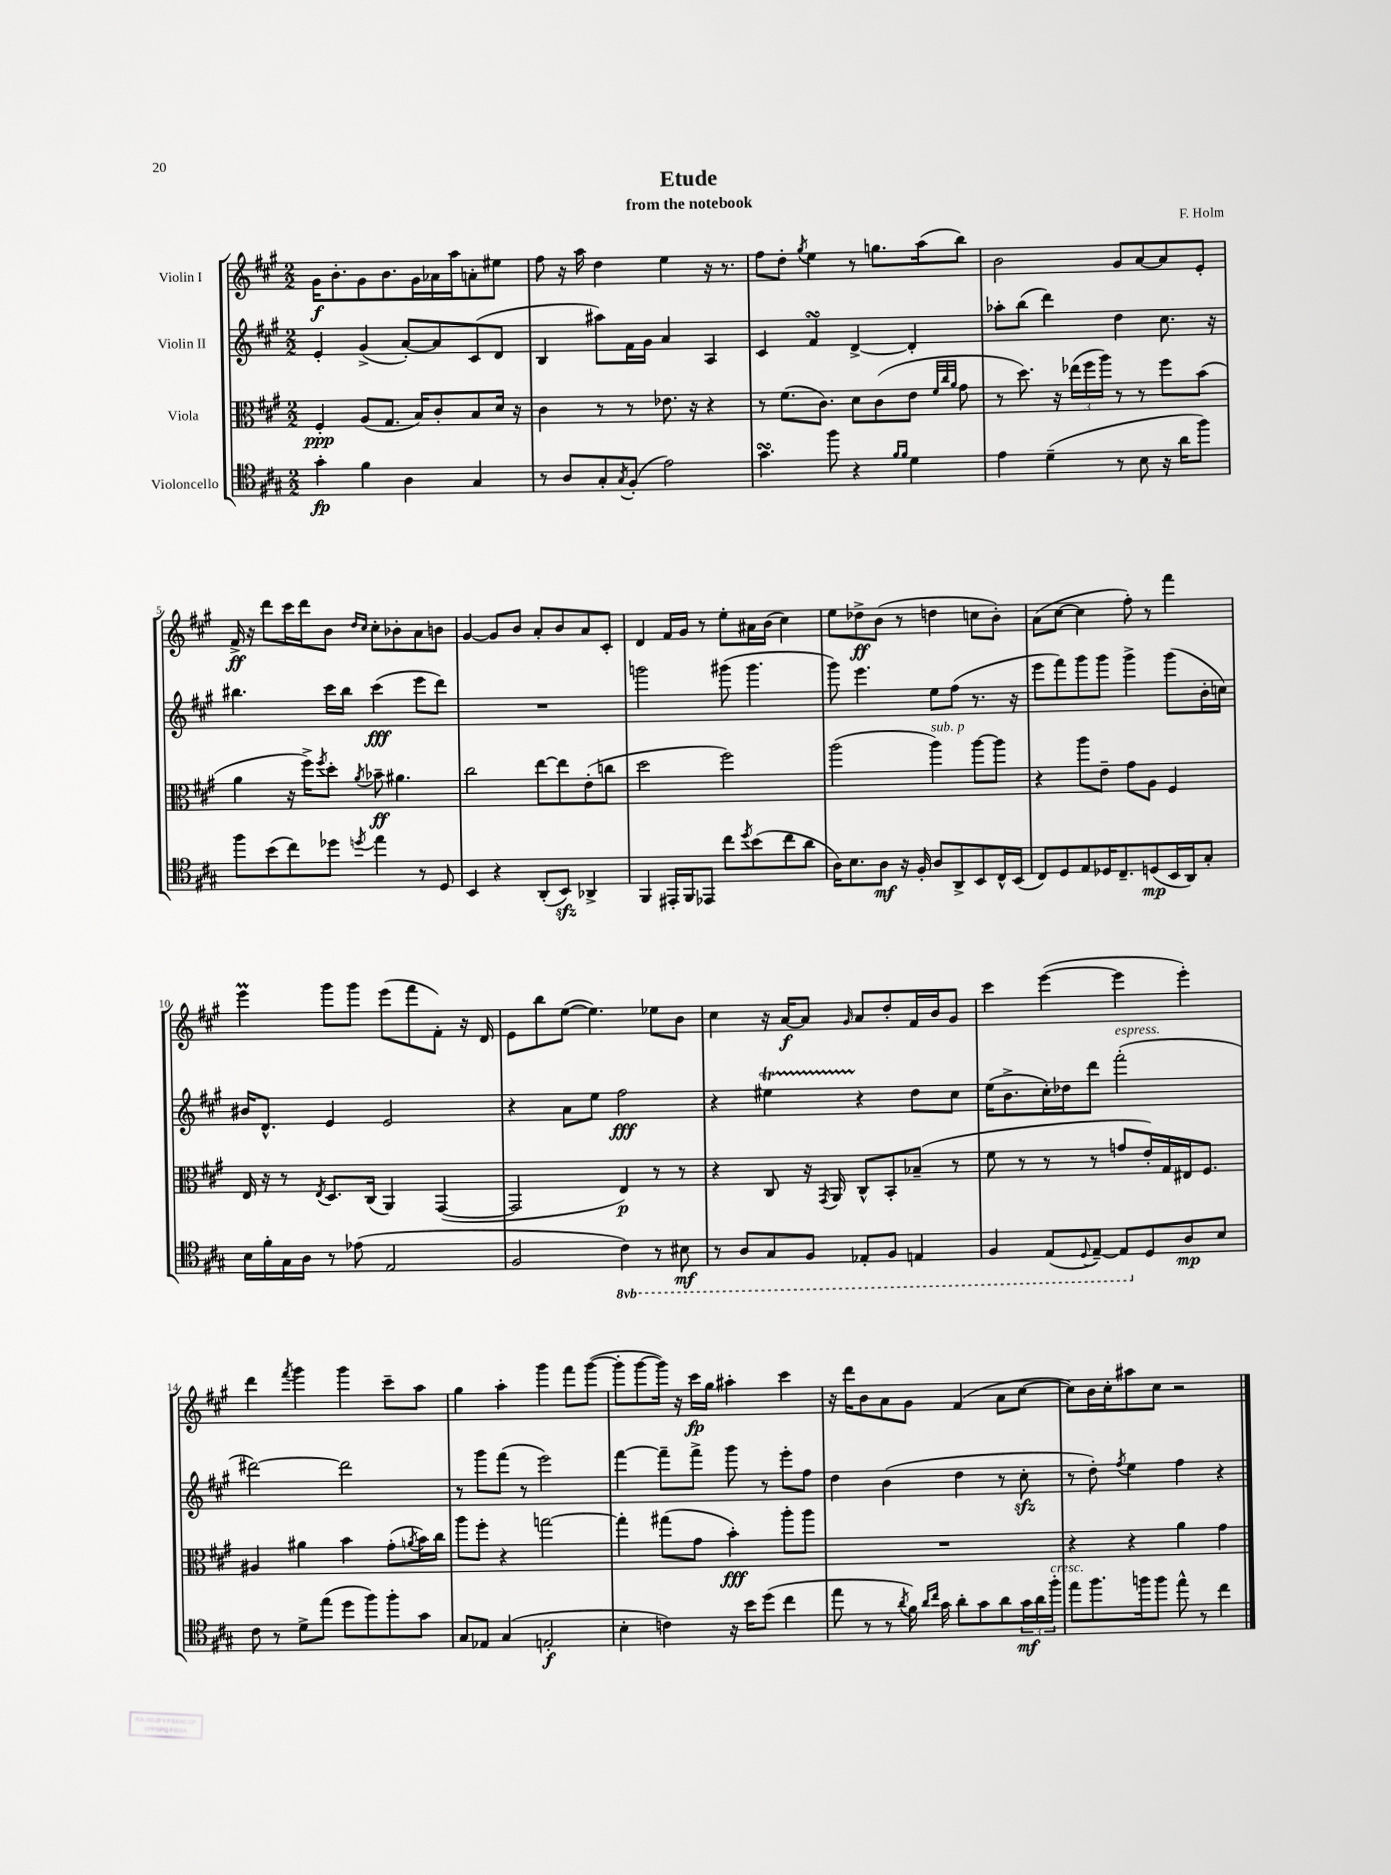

**kern	**kern	**kern	**kern
*staff4	*staff3	*staff2	*staff1
*clefC4	*clefC3	*clefG2	*clefG2
*k[f#c#g#]	*k[f#c#g#]	*k[f#c#g#]	*k[f#c#g#]
*M2/2	*M2/2	*M2/2	*M2/2
4g#'\	4F#'/	4e'/	16g#\LK
.	.	.	8.b'\
4f#\	(8A/L	(4g#^/	8g#\
.	8.G#/J	.	8.b\
4A\	.	[8a'/L)	.
.	16B/LK)	.	16g#\L
.	8c#'/	8a/]	16a-\
.	.	.	16aa\J
4G#/	8B/	(8c#/	8a'\
.	16d/Jk	8d/J	8ee#\J
.	16r	.	.
=	=	=	=
8r	4c#\	4B/	8ff#\
8A/L	.	.	16r
.	.	.	16aa\
8G#'/	8r	8aa#\L)	4dd\
8qG#/	.	.	.
(8F#'/J	8r	16f#\L	.
.	.	16g#\JJ	.
2e\)	8.e-\	4a/	4ee\
.	16r	.	.
.	4r	4A/	16r
.	.	.	8.r
=	=	=	=
4.g#\	8r	4c#/	8ff#\L
.	(8.f#\L	.	8dd'\J
.	.	.	8qgg#/
.	.	4f#/	4ee\
.	8.c#\J)	.	.
8ff#\	.	.	.
4r	8d\L	[4d^/	8r
.	(8c#\	.	8.gg\L
16qqf#/LL	.	.	.
16qqf#/JJ	.	.	.
4d\	8e\J	4d'/]	.
.	.	.	(16aa\k
.	32qqf#/LLL	.	.
.	32qqcc#/	.	.
.	32qqa/JJJ	.	.
.	8g#\	.	8bb\J)
=	=	=	=
4e\	8r	8aa-'\L	2b\
.	8.dd\)	(8bb\J	.
(4d~\	.	4ddd\)	.
.	16r	.	.
.	(24ee-\LL	.	.
.	24ff#\	.	.
.	24aa\JJ)	.	.
8r	8r	4dd\	8g#/L
8B\	8r	.	[8a/
16r	8ff#\L	8.cc#\	8a/]
16a\LK	.	.	.
8ff#\J)	(8b\J	.	8e'/J
.	.	16r	.
=	=	=	=
8ff#\L	4a\	4.bb#\	16f#^/
.	.	.	16r
(8b\	.	.	8ddd\L
8cc#\)	16r	.	16ccc#\L
.	16ff#^\LK)	.	16ddd\J
.	8qff#/	.	.
8dd-\J	8dd'\J	16ccc#\LL	8b\J
.	.	16bb#\JJ	.
.	.	.	16qqdd/LL
8qdd/	8qa/	.	16qqcc#/JJ
4ee\	8b-~\	(4ccc#\	8cc#'\L
.	4.a#\	.	8b-'\
8r	.	8eee\L	8a\
8D/	.	8ddd\J)	8b\J
=	=	=	=
4BB/	2cc#\	1r	[4g#/
4r	.	.	8g#/]L
.	.	.	8b/J
(8AA'/L	[8ee\L	.	8a'/L
8BB/J)	8ee\]	.	8b/
4AA-^/	(8e'\	.	8a/
.	8cc\J	.	8c#'/J
=	=	=	=
4FF#/	2dd\	2ggg\	4d/
16EE#'/LL	.	.	16f#/LL
16FF#/J	.	.	16g#/JJ
8EE-/J	.	.	8r
8cc#\L	2ff#\)	(8ggg#\	8ee'\L
8qdd/	.	.	.
(8b\	.	4.ggg#\	16a#\L
.	.	.	(16b\JJ
8cc#\	.	.	4cc#\)
8a\J	.	.	.
=	=	=	=
16A\LK)	(2aa\	8ggg#\)	8ee\L
8.B\	.	.	.
.	.	4.eee\	8dd-^\
8A\J	.	.	(8b\J
16r	.	.	8r
16F#'/	.	.	.
8A/L	4aa\)	8ee\L	4dd\
8AA^/	.	(8ff#\J	.
8BB/	[8aa\L	8.r	8cc\L
16C#^^/L	8aa\]J	.	8b'\J)
(16BB/JJ	.	16r	.
=	=	=	=
8C#/L)	4r	8eee\L	(8a\L
8D/	.	8fff#\)	[8cc#\J
8E/	8aa\L	8ggg#\	4cc#\]
16D-/K	8e~\J	8ggg#\J	.
8.C#~/	.	.	.
.	8g#\L	4ggg#^\	8ff#'\)
(8D/	8A\J	.	8r
16BB/L	4F#/	(8ggg#\L	4fff#\
16AA/J)	.	.	.
8G#'/J	.	16b'\L	.
.	.	16cc\JJ)	.
=	=	=	=
16B\LL	16E/	16b#/LK	4eee\
16f#'\	16r	8.d^^/J	.
16G#\	8r	.	.
16A\JJ	.	.	.
.	8qE/	.	.
8r	8.D/L	4e/	8ggg#\L
(8e-\	.	.	8ggg#\J
.	(16C#/Jk	.	.
2E/	4AA/)	2e/	(8eee\L
.	.	.	8fff#\
.	([4GG#/	.	8f#'\J)
.	.	.	16r
.	.	.	16d/
=	=	=	=
2F#/	2GG#/]	4r	8e\L
.	.	.	8bb\
.	.	8a\L	([8ee\J
.	.	8ee\J	4.ee\])
4C#\)	4E/)	2ff#\	.
8r	8r	.	8ee-\L
8BB#\	8r	.	8b\J
=	=	=	=
8r	4r	4r	4cc#\
8AA/L	.	.	.
8GG#/	8C#/	4ee#\	16r
.	.	.	[16a/LK
8FF#/J	16r	.	8a/]J
.	8qGG#/	.	.
.	16AA/	.	.
.	.	.	16qqg#/
8EE-'/L	8C#^^/L	4r	8a/L
8FF#/J	8BB'/	.	8dd'/
4EE/	(8B-~/J	8dd\L	16f#/L
.	.	.	16b/J
.	8r	8cc#\J	8g#/J
=	=	=	=
4FF#/	8f#\	(16ee\LK	4ccc#\
.	.	8.b^\	.
.	8r	.	.
(8EE/L	8r	16cc#'\L)	([4eee\
.	.	16dd-\J	.
8qqDD/	.	.	.
[8EE~/J)	8r	8ddd\J	.
8EE/]L	8g/L	(2fff#'\	4eee\]
8D/	16e'/L)	.	.
.	16G#/	.	.
8A/	16E#/J	.	4eee'\)
.	8.F#/J	.	.
8B/J	.	.	.
=	=	=	=
8c#\	4A#/	[2ddd#\)	4ddd\
8r	.	.	.
.	.	.	8qfff#/
8d^\L	4a#\	.	4ggg#\
(8ee\J	.	.	.
8dd\L	4b\	2ddd#\]	4ggg#\
8ff#\)	.	.	.
8ff#'\	(8g#'\L	.	8ccc#~\L
.	8qa/	.	.
8g#\J	16b\L)	.	8aa\J
.	16cc#\JJ	.	.
=	=	=	=
8G#/L	8aa\L	8r	4gg#\
8E-/J	8ff#'\J	8ggg#\L	.
(4G#/	4r	(8fff#\J	4aa'\
.	.	8r	.
2E'/	[2gg\	2eee\)	4ggg#\
.	.	.	8fff#\L
.	.	.	([8ggg#\J
=	=	=	=
4B'\	4gg'\]	[4fff#\	8ggg#'\]L
.	.	.	[8ggg#\
4c\)	(8gg#\L	8fff#~\]L	16ggg#\]Jk)
.	.	.	16r
.	8g#\J	8fff#^\J	16ccc#\LL
.	.	.	16gg#\JJ
16r	4b'\)	8ggg#\	4aa#'\
16b\LK	.	.	.
(8dd\J	.	8r	.
4cc#\	8aa'\L	8eee'\L	4ccc#\
.	8aa\J	8ff#\J	.
=	=	=	=
8ee\	1r	4dd\	16r
.	.	.	16ddd\LK
8r	.	.	8b\
8r	.	(4b\	8a\
8qa/	.	.	.
16f#\)	.	.	8g#\J
16qqa/LL	.	.	.
16qqcc#/JJ	.	.	.
16g#\	.	.	.
8a'\L	.	4dd\	(4f#/
8g#\	.	.	.
8a\	.	8r	8a\L
24g#\L	.	8cc#'\	[8cc#\J
24a\	.	.	.
24ff#'\JJ	.	.	.
=	=	=	=
8ee\L	4r	8r	8cc#\]L)
8.ff#\	.	8dd'\)	16b\L
.	.	.	16cc#'\J
.	.	8qff#/	.
.	4r	4ee\	8aa#\
16ff\k	.	.	.
8ff\J	.	.	8cc#\J
8ee^^\	4a\	4ff#\	2r
8r	.	.	.
4cc#\	4g#\	4r	.
==	==	==	==
*-	*-	*-	*-
